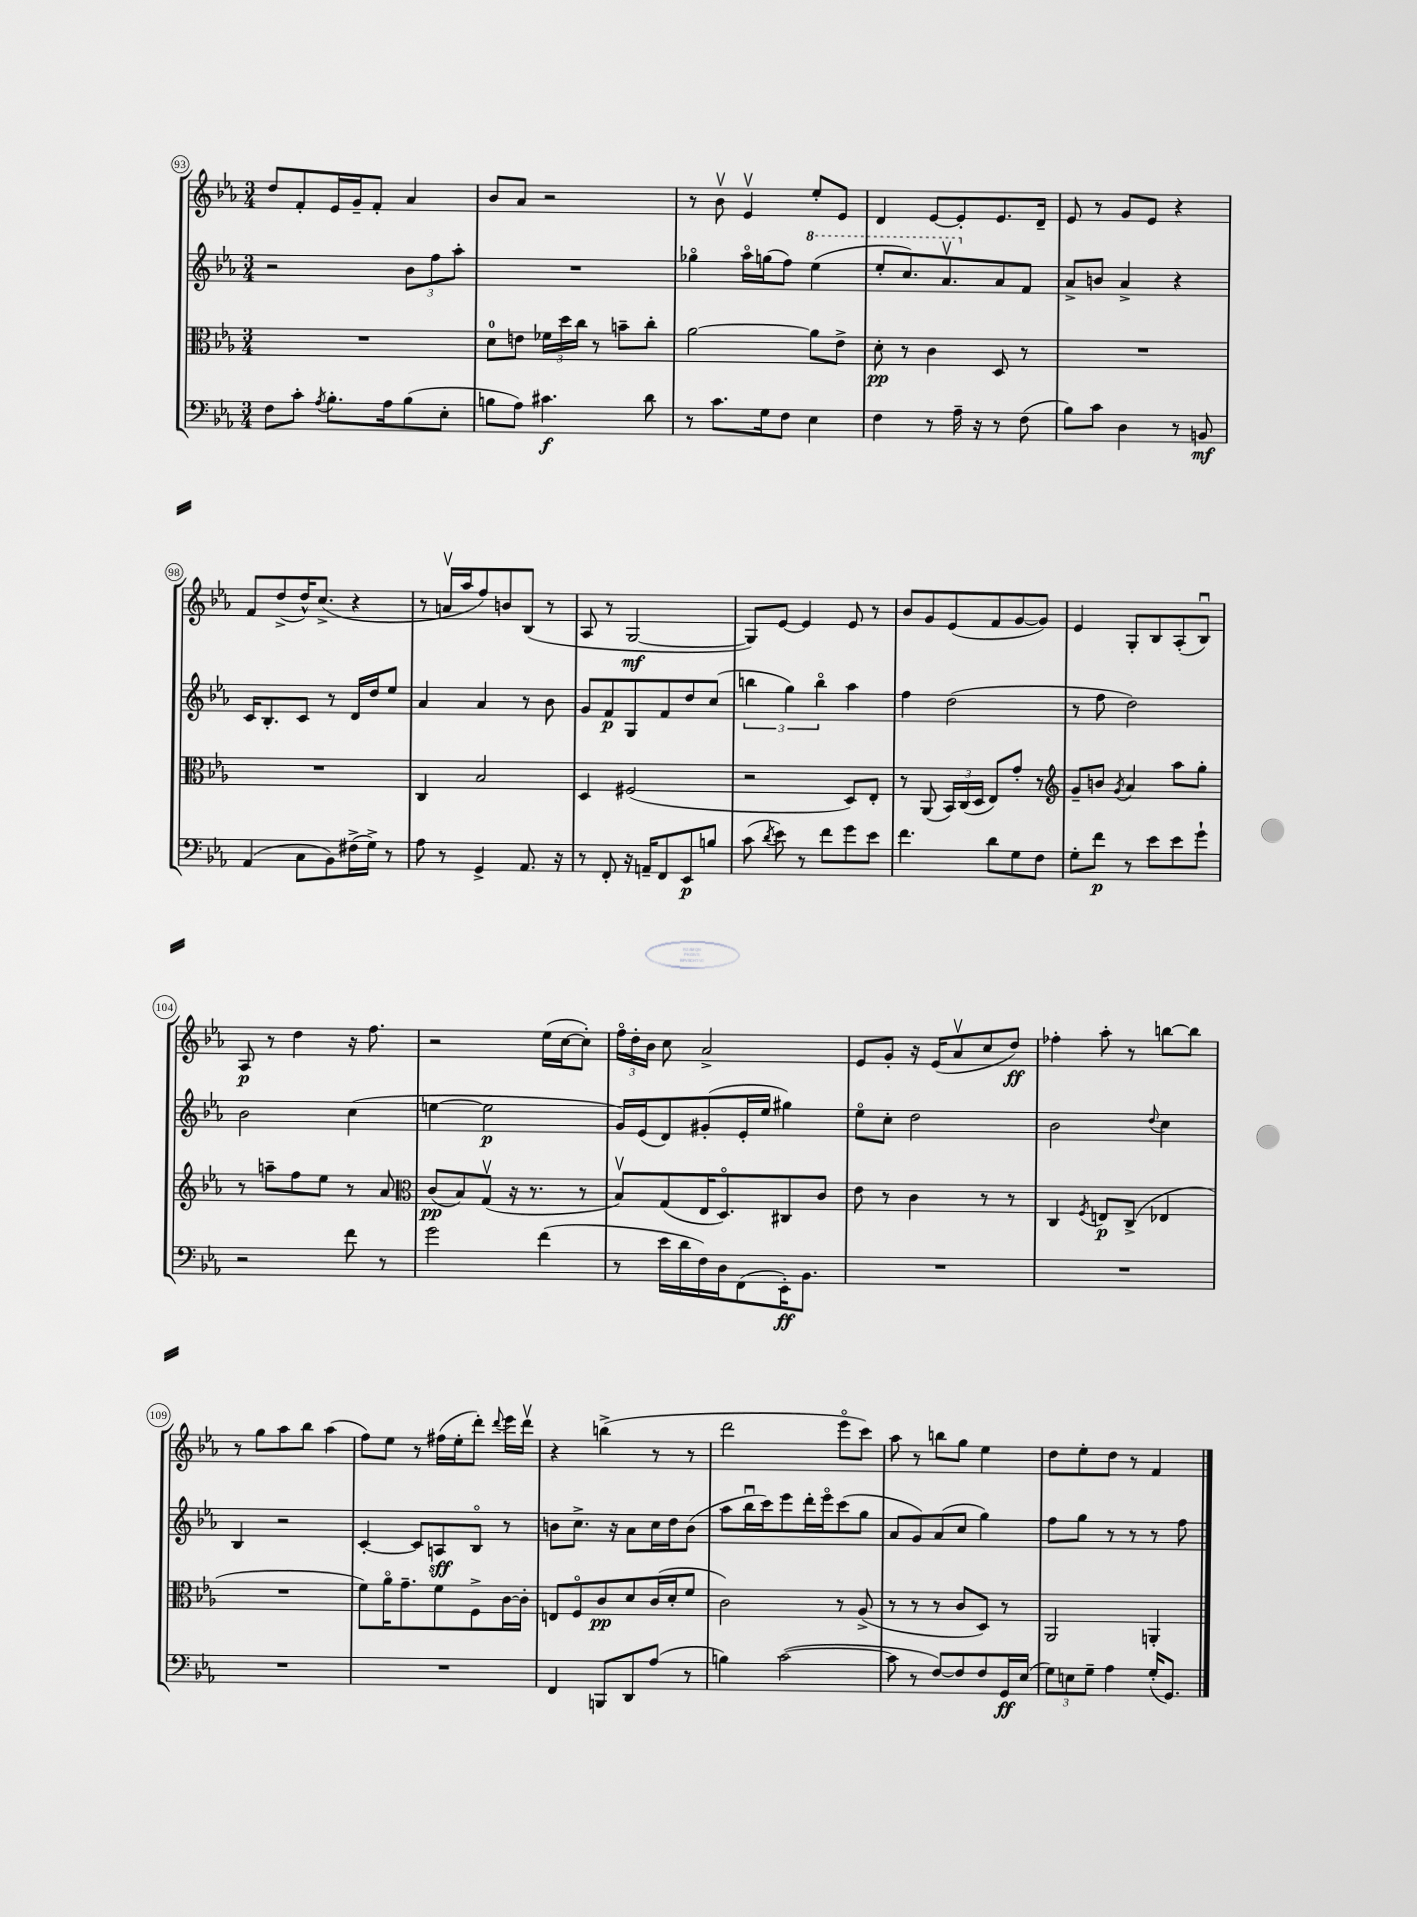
<<
\new StaffGroup <<
\new Staff = "s0" {
    \clef treble \key ees \major \numericTimeSignature \time 3/4
    \autoBeamOff d''8[ f'8-. ees'16 g'16-- f'8]-. aes'4 |
    bes'8[ aes'8] r2 |
    r8 bes'8\upbow ees'4\upbow ees''8[-. ees'8] |
    d'4 ees'8[~ ees'8-. ees'8. d'16]-- |
    ees'8 r8 g'8[ ees'8] r4 |
    f'8[ d''8->( d''16-^) c''8.]->( r4 |
    r8 a'16[\upbow aes''16 f''8) b'8 bes8]( r8 |
    aes8 r8 g2~\mf |
    g8[) ees'8]~ ees'4 ees'8 r8 |
    bes'8[ g'8 ees'8( f'8 g'8~ g'8]) |
    ees'4 g8[-. bes8 aes8-.( bes8]\downbow) |
    aes8\p r8 d''4 r16 f''8. |
    r2 ees''16[( c''16~ c''8]-.) |
    \tuplet 3/2 { f''16[\flageolet d''16-. bes'16] } c''8 aes'2-> |
    ees'8[ g'8]-. r16 ees'16[( aes'8\upbow c''8 d''8]\ff) |
    fes''4-. aes''8-. r8 b''8[~ b''8] |
    r8 g''8[ aes''8 bes''8] aes''4( |
    f''8[) ees''8] r8 fis''16[( ees''16-. d'''8]-.) \appoggiatura { d'''8 } ees'''16[ d'''16]\upbow |
    r4 b''4->( r8 r8 |
    d'''2 ees'''8[\flageolet c'''8]) |
    aes''8 r8 b''8[ g''8] ees''4 |
    d''8[ ees''8-. d''8] r8 f'4 \bar "|." |
}
\new Staff = "s1" {
    \clef treble \key ees \major \numericTimeSignature \time 3/4
    \autoBeamOff r2 \tuplet 3/2 { bes'8[ f''8 aes''8]-. } |
    R2. |
    ges''4\flageolet aes''16[\flageolet g''16( f''8]) \ottava #1 ees'''4( |
    ees'''8[-. c'''8.) aes''8.\upbow \ottava #0 aes'8 f'8] |
    aes'8[-> b'8] aes'4-> r4 |
    c'16[ bes8.-. c'8] r8 d'16[ d''16 ees''8] |
    aes'4 aes'4 r8 bes'8 |
    g'8[ f'8\p g8 f'8 d''8 c''8]( |
    \tuplet 3/2 { b''4 g''4) b''4\flageolet } aes''4 |
    f''4 d''2( |
    r8 f''8 d''2) |
    bes'2 c''4( |
    e''4~ e''2\p |
    g'16[) ees'16( d'8) gis'8-.( ees'16-. ees''16] gis''4) |
    ees''8[\flageolet c''8]-. d''2 |
    bes'2 \appoggiatura { d''8 } c''4 |
    bes4 r2 |
    c'4~-. c'8[ a8\sff bes8]\flageolet r8 |
    b'8[ c''8.]-> r16 aes'8[ c''16 d''16 b'8]( |
    aes''8[ bes''16\downbow c'''16) ees'''8 d'''16-. ees'''16\flageolet c'''8( g''8] |
    aes'8[ g'8) aes'8( c''8] g''4) |
    f''8[ g''8] r8 r8 r8 f''8 \bar "|." |
}
\new Staff = "s2" {
    \clef alto \key ees \major \numericTimeSignature \time 3/4
    \autoBeamOff R2. |
    d'8[-0 e'8] \tuplet 3/2 { fes'16[ d''16 c''16] } r8 b'8[-- c''8]-. |
    aes'2~ aes'8[ ees'8]-> |
    d'8-.\pp r8 c'4 d8 r8 |
    R2. |
    R2. |
    c4 bes2 |
    d4 fis2( |
    r2 d8[) ees8]-. |
    r8 aes,8( \tuplet 3/2 { bes,16[) c16( d16] } ees8[) g'8]-. r8 |
    \clef treble g'8[-- b'8] \acciaccatura { g'8 } aes'4 aes''8[ g''8]-. |
    r8 a''8[-- f''8 ees''8] r8 aes'8 |
    \clef alto c'8[\pp( bes8) g8]\upbow( r16 r8. r8 |
    bes8[\upbow) g8( ees16 d8.\flageolet) cis8 c'8] |
    ees'8 r8 c'4 r8 r8 |
    c4 \acciaccatura { f8 } e8[\p c8]->( ees4 |
    R2. |
    f'8[) aes'16\flageolet g'8.-- f'8 f8-> c'16~ c'16]-. |
    e8[ f8\flageolet c'8\pp d'8 c'16( d'16-. f'8] |
    c'2) r8 aes8->( |
    r8 r8 r8 c'8[ d8]) r8 |
    aes,2 a,4-. \bar "|." |
}
\new Staff = "s3" {
    \clef bass \key ees \major \numericTimeSignature \time 3/4
    \autoBeamOff f8[ c'8]-. \acciaccatura { aes8 } bes8.[-. aes16 bes8( ees8]-. |
    b8[ aes8]) cis'4.\f d'8 |
    r8 c'8.[ g16 f8] ees4 |
    f4 r8 aes16-- r16 r8 f8( |
    bes8[) c'8] d4 r8 b,8\mf |
    aes,4( c8[ bes,8) fis16->( g16]->) r8 |
    aes8 r8 g,4-> aes,8. r16 |
    r8 f,8-. r16 a,16[-- f,8 ees,8\p b8] |
    c'8( \acciaccatura { d'8 } ees'8) r8 f'8[ g'8 ees'8] |
    f'4. d'8[ g8 f8] |
    g8[-. f'8]\p r8 ees'8[ ees'8 g'8]-! |
    r2 f'8 r8 |
    g'2 f'4( |
    r8 ees'16[ d'16 f16) d16 f,8( ees,16-.\ff) bes,8.] |
    R2. |
    R2. |
    R2. |
    R2. |
    f,4 b,,8[ d,8 aes8]( r8 |
    b4) c'2~( |
    c'8 r8 f8[~) f8 f8 g,16\ff ees16]( |
    \tuplet 3/2 { g8[) e8 g8]-- } aes4 g16[-.( g,8.]) \bar "|." |
}
>>
>>
\layout { \context { \Score currentBarNumber = #93 \override BarNumber.stencil = #(make-stencil-circler 0.1 0.3 ly:text-interface::print) } }
